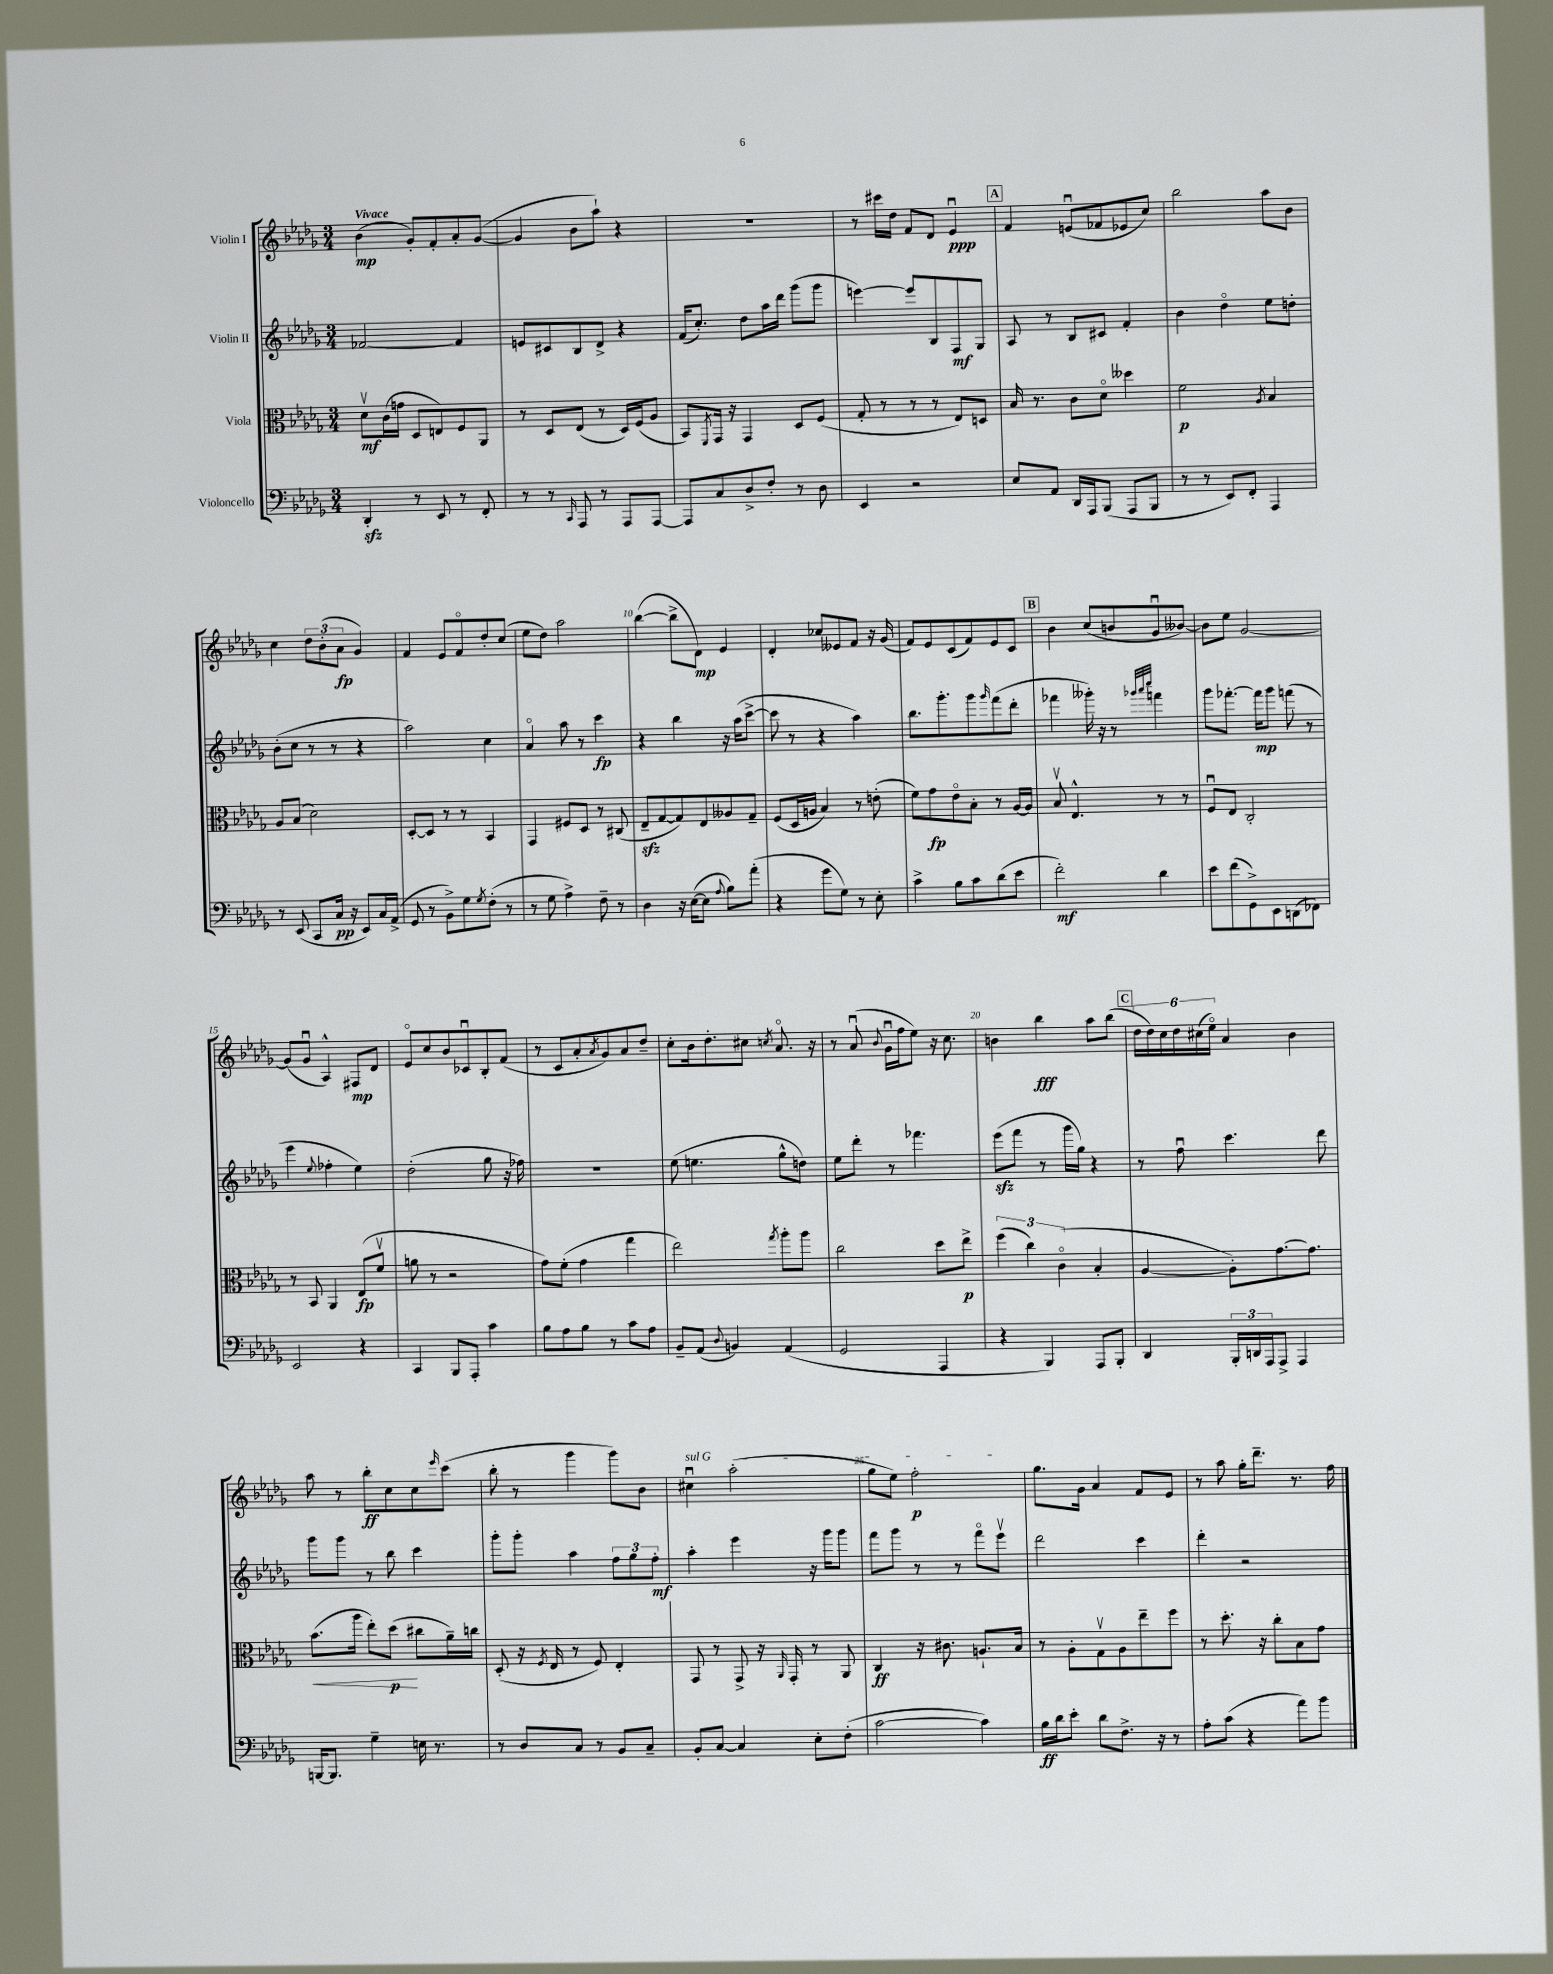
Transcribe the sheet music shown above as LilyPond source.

<<
\new StaffGroup <<
\new Staff = "s0" \with { instrumentName = "Violin I" } {
    \clef treble \key des \major \numericTimeSignature \time 3/4 \tempo "Vivace"
    bes'4\mp( ges'8-.) f'8-. aes'8-. ges'8~( |
    ges'4 bes'8 aes''8-!) r4 |
    R2. |
    r8 cis'''16 des''16 f'8 des'8 ees'4\downbow\ppp |
    \mark \markup { \box "A" } f'4 e'8\downbow( fes'8 ees'8 c''8) |
    bes''2 aes''8 bes'8 |
    c''4 \tuplet 3/2 { des''8 bes'8-.( aes'8\fp } ges'4) |
    f'4 ees'8 f'8\flageolet des''8-. c''8( |
    ees''8 des''8) aes''2 |
    bes''4~( bes''8-> des'8\mp) ees'4 |
    des'4-. ces''8 eeses'8 f'8 r16 ges'16( |
    f'8) ees'8 c'8( f'8) ees'8 c'8 |
    \mark \markup { \box "B" } bes'4 c''8( b'8 ges'8\downbow beses'8~) |
    beses'8 ees''8 ges'2~ |
    ges'8( ges'8\downbow aes4-^) fis8\mp des'8 |
    ees'8\flageolet c''8 bes'8 ces'8\downbow bes8-. f'8( |
    r8 c'8 aes'8-. \acciaccatura { aes'8 } ges'8) aes'8 des''8-- |
    c''8-. bes'16 des''8.-. cis''8 \acciaccatura { c''8 } aes'8.\flageolet r16 |
    r8 aes'8\downbow( \appoggiatura { bes'8 } ges'16\downbow f''16 ees''8) r16 c''8. |
    b'4 bes''4\fff aes''8 bes''8( |
    \mark \markup { \box "C" } \tuplet 6/4 { des''16 des''16) c''16 des''16 cis''16( ees''16\flageolet) } aes'4 bes'4 |
    aes''8 r8 bes''8-.\ff c''8 c''8 \grace { ees'''16 } c'''8( |
    bes''8-. r8 ges'''4 ges'''8) bes'8 |
    \once \override TextSpanner.bound-details.left.text = \markup { \italic "sul G" } cis''4\downbow\startTextSpan aes''2-.( |
    ges''8 ees''8) f''2-.\p\stopTextSpan |
    ges''8. ges'16 aes'4 f'8 ees'8 |
    r8 aes''8 ges''16-. des'''8.-- r8. f''16 \bar "|." |
}
\new Staff = "s1" \with { instrumentName = "Violin II" } {
    \clef treble \key des \major \numericTimeSignature \time 3/4
    fes'2~ fes'4 |
    e'8 cis'8 bes8 des'8-> r4 |
    f'16( c''8.-.) des''8 aes''16 des'''16 ges'''8( ges'''8 |
    e'''4~) e'''8 bes8 f8\mf ges8 |
    \mark \markup { \box "A" } aes8 r8 bes8 cis'8 f'4-. |
    bes'4 des''4\flageolet ees''8 d''8-. |
    bes'8-.( c''8 r8 r8 r4 |
    aes''2) c''4 |
    aes'4\flageolet aes''8 r8 c'''4\fp |
    r4 bes''4 r16 aes''16( c'''8~-> |
    c'''8 r8 r4 aes''4) |
    bes''8. ges'''8.-. ges'''8 \grace { ges'''16 } f'''8( des'''8-. |
    \mark \markup { \box "B" } fes'''4 geses'''16-.) r16 r8 \grace { ges'''32 aes'''32 c''''32 } f'''4 |
    ges'''8 fes'''8.~-. fes'''16\mp ges'''8 f'''8( r8 |
    ees'''4 \appoggiatura { ees''8 } fes''4-. ees''4) |
    des''2-.( ges''8 r16 fes''16) |
    R2. |
    ees''8( e''4. ges''8-^ d''8) |
    ees''8 des'''8-. r8 fes'''4. |
    ees'''8\sfz( f'''8 r8 ges'''16 ges''16) r4 |
    \mark \markup { \box "C" } r8 f''8\downbow c'''4. des'''8 |
    ges'''8 ges'''8 r8 bes''8 c'''4 |
    ges'''8-. ges'''8-. aes''4 \tuplet 3/2 { f''8 ges''8 f''8-.\mf } |
    aes''4-. ees'''4 r16 ges'''16 ges'''8 |
    f'''8 ges'''8 r8 r8 f'''8\flageolet ees'''8\upbow |
    des'''2 c'''4 |
    des'''4-. r2 \bar "|." |
}
\new Staff = "s2" \with { instrumentName = "Viola" } {
    \clef alto \key des \major \numericTimeSignature \time 3/4
    des'8\upbow\mf c'16( g'16 des8 e8) f8 aes,8 |
    r8 des8 ees8( r8 des16) f16( aes8 |
    bes,8) \acciaccatura { f,8 } ges,16 r16 ges,4 des8 f8( |
    ges8-. r8 r8 r8 ees8) d8 |
    \mark \markup { \box "A" } bes16 r8. c'8 des'8\flageolet deses''4 |
    f'2\p \acciaccatura { aes8 } bes4 |
    aes8 bes8( des'2) |
    des8~-. des8 r8 r8 bes,4 |
    ges,4 fis8 des8 r8 cis8( |
    ees8--\sfz ges8~ ges8) ees8 aeses8 ges8-- |
    f8( des16 a16 bes4) r8 e'8-.( |
    f'8) ges'8\fp ees'8\flageolet bes8-. r8 aes16~ aes16 |
    \mark \markup { \box "B" } bes8\upbow ees4.-^ r8 r8 |
    f8\downbow ees8 c2-. |
    r8 bes,8 aes,4 ees8\fp( f'8\upbow |
    a'8 r8 r2 |
    ges'8) f'8-.( ges'4 ges''4 |
    ees''2) \acciaccatura { ges''8 } aes''8-. aes''8 |
    c''2 des''8 ees''8->\p |
    \tuplet 3/2 { f''4( c''4) c'4\flageolet( } bes4-. |
    \mark \markup { \box "C" } aes4~ aes8-.) ges'8.~ ges'8. |
    bes'8.\<( aes''16 ees''8-.) des''8\p\!( cis''8 aes'16--) c''16 |
    des8-.( r16 \acciaccatura { f8 } ees16 r8 f8) ees4-. |
    ges,8 r8 ges,8-> r16 \grace { aes,16 } ges,16-. r8 aes,8 |
    c4\ff r16 cis'8. a8.-! bes16 |
    r8 aes8-. ges8\upbow aes8 ees''8-- f''8 |
    r8 des''8.-. r16 c''8-. bes8 ges'8 \bar "|." |
}
\new Staff = "s3" \with { instrumentName = "Violoncello" } {
    \clef bass \key des \major \numericTimeSignature \time 3/4
    des,4-.\sfz r8 ees,8 r8 f,8-. |
    r8 r8 \grace { c,16 } aes,,8 r8 aes,,8 aes,,8~ |
    aes,,8 c8 des8-> f8-. r8 des8 |
    ees,4 r2 |
    \mark \markup { \box "A" } ees8 aes,8 des,16 aes,,16 bes,,8( aes,,8 bes,,8 |
    r8 r8 ees,8) f,8-. aes,,4 |
    r8 ees,8( c,8 c16\pp r16 ees,8) c16 aes,16->( |
    ges,8 r8 bes,8->) ges8 \acciaccatura { ges8 } f8-.( r8 |
    r8 ges8 aes4->) f8-- r8 |
    des4 r16 ees16~( ees8 \appoggiatura { aes8 } bes8) aes'8-.( |
    r4 ges'8 ges8) r8 ees8-. |
    c'4-> bes8 c'8 des'8( ees'8 |
    \mark \markup { \box "B" } f'2-.\mf) des'4 |
    ees'8 f'8( ges,8->) ees,8 d,8( fes,8) |
    ees,2 r4 |
    c,4 bes,,8 aes,,8-. c'4 |
    bes8 aes8 bes8 r8 c'8 aes8 |
    bes,8-- aes,8( \appoggiatura { des8 } b,4) aes,4( |
    ges,2 aes,,4 |
    r4 bes,,4) aes,,8 bes,,8-. |
    \mark \markup { \box "C" } des,4 \tuplet 3/2 { bes,,16-. d,16 aes,,16 } aes,,8-> aes,,4 |
    b,,16~ b,,8. ges4-- e16 r8. |
    r8 des8 c8 r8 bes,8 c8-- |
    bes,8-. c8~ c4 ees8-. f8-.( |
    c'2~ c'4) |
    bes16\ff des'16 ees'8-. des'8 f8.-> r16 r8 |
    aes8-. c'8( r4 aes'8) bes'8 \bar "|." |
}
>>
>>
\layout { \context { \Score \override BarNumber.break-visibility = ##(#f #t #t) barNumberVisibility = #(every-nth-bar-number-visible 5) } }
